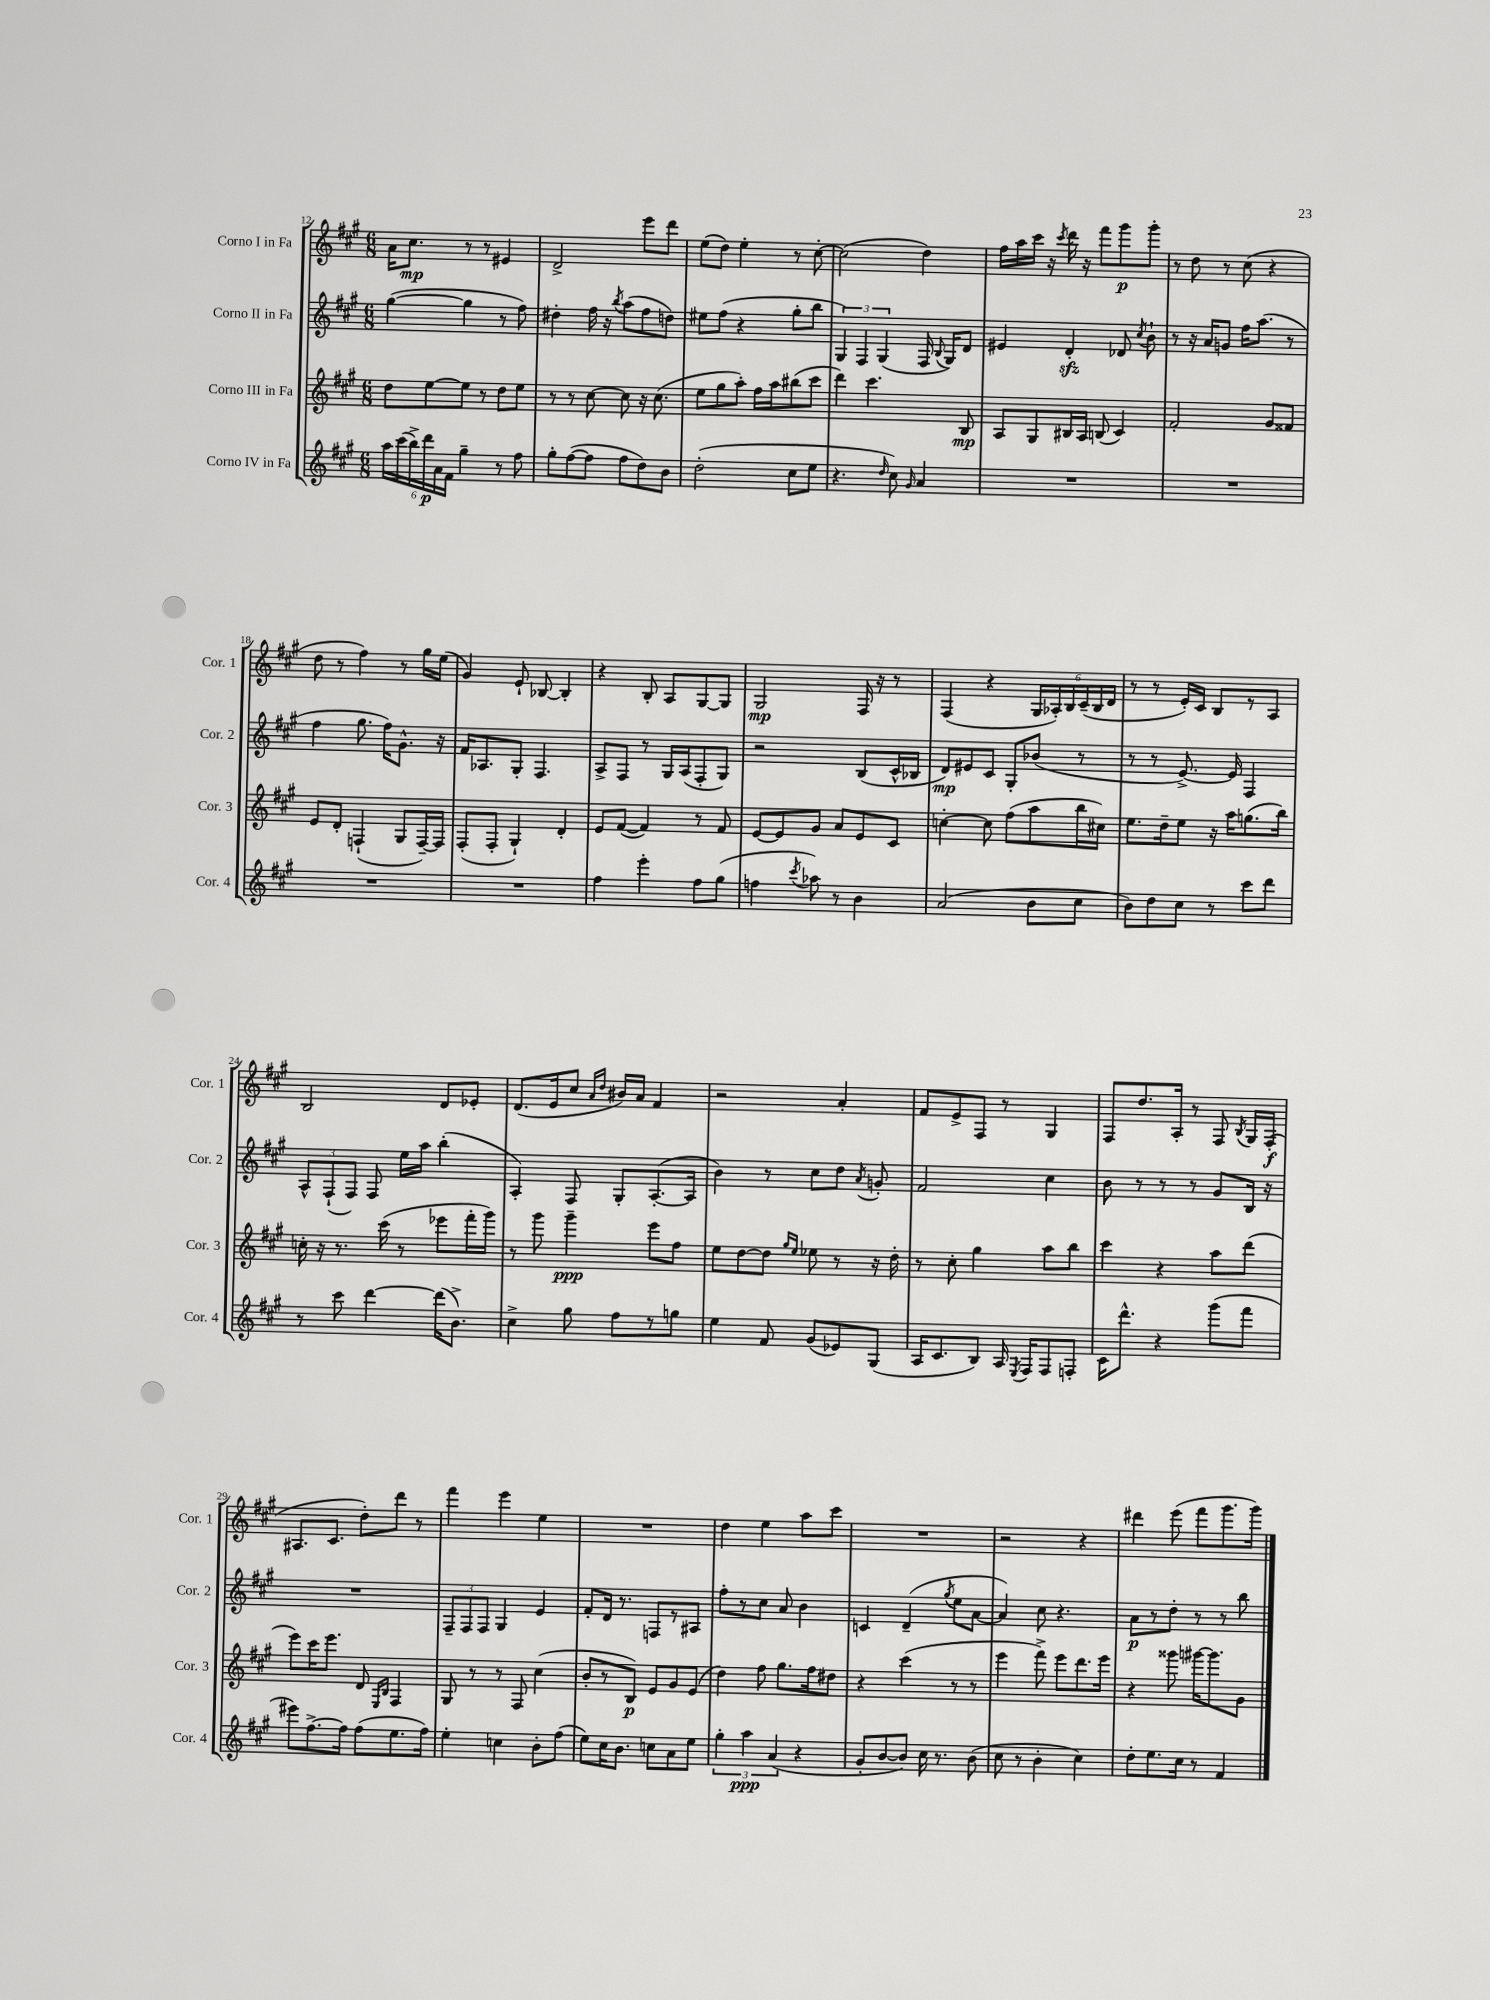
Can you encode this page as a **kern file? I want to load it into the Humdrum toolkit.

**kern	**dynam	**kern	**dynam	**kern	**dynam	**kern	**dynam
*part4	*part4	*part3	*part3	*part2	*part2	*part1	*part1
*staff4	*staff4	*staff3	*staff3	*staff2	*staff2	*staff1	*staff1
*I"Corno IV in Fa	*	*I"Corno III in Fa	*	*I"Corno II in Fa	*	*I"Corno I in Fa	*
*I'Cor. 4	*	*I'Cor. 3	*	*I'Cor. 2	*	*I'Cor. 1	*
*clefG2	*	*clefG2	*	*clefG2	*	*clefG2	*
*k[f#c#g#]	*	*k[f#c#g#]	*	*k[f#c#g#]	*	*k[f#c#g#]	*
*M6/8	*	*M6/8	*	*M6/8	*	*M6/8	*
=12	=12	=12	=12	=12	=12	=12	=12
24aa\LL	.	8dd\L	.	([4gg#\	.	16a\KL	.
(24ccc#\	.	.	.	.	.	.	.
.	.	.	.	.	.	8.cc#\J	mp
24bb^\)	.	.	.	.	.	.	.
24ddd\	p	[8ee\	.	.	.	.	.
24a\	.	.	.	.	.	.	.
24f#\JJ	.	.	.	.	.	.	.
4gg#~\	.	8ee\J]	.	4gg#\]	.	8r	.
.	.	8r	.	.	.	8r	.
8r	.	8dd\L	.	8r	.	4e#X/	.
8ff#\	.	8ee\J	.	8ff#\)	.	.	.
=13	=13	=13	=13	=13	=13	=13	=13
8gg#'\L	.	8r	.	4dd#X'\	.	2d^/	.
([8ff#\	.	8r	.	.	.	.	.
8ff#\J]	.	[8cc#\	.	16ff#\	.	.	.
.	.	.	.	16r	.	.	.
.	.	.	.	8qbb/	.	.	.
8ff#\L	.	8cc#\]	.	(8aa\L	.	.	.
8dd\)	.	16r	.	8ff#\	.	8eee\L	.
.	.	(8.cc#\	.	.	.	.	.
8b\J	.	.	.	8ddn\J)	.	8ddd\J	.
=14	=14	=14	=14	=14	=14	=14	=14
(2dd'\	.	8ee\L	.	8ee#X\L	.	(8ee\L	.
.	.	8gg#\	.	(8ff#\J	.	8dd\J)	.
.	.	8aa'\J)	.	4r	.	4ee'\	.
.	.	16ff#\LL	.	.	.	.	.
.	.	16aa\J	.	.	.	.	.
8cc#\L	.	(8bb#X\	.	8gg#'\L	.	8r	.
8ee\J	.	8ccc#\J	.	8bb\J	.	[8cc#'\	.
=15	=15	=15	=15	=15	=15	=15	=15
4.r	.	4ddd\)	.	6G#/)	.	(2cc#\]	.
.	.	.	.	6F#/	.	.	.
.	.	4.ccc#\	.	.	.	.	.
.	.	.	.	(6G#/	.	.	.
16qqdd/	.	.	.	.	.	.	.
8cc#\)	.	.	.	.	.	.	.
16qqg#/	.	.	.	.	.	.	.
4a/	.	.	.	16F#/	.	4dd\)	.
.	.	.	.	8qqB/	.	.	.
.	.	.	.	16G#/KL)	.	.	.
.	.	8B/	mp	8d/J	.	.	.
=16	=16	=16	=16	=16	=16	=16	=16
2.r	.	8A/L	.	4e#X/	.	16ff#\LL	.
.	.	.	.	.	.	16aa\	.
.	.	8G#/	.	.	.	16ccc#\JJ	.
.	.	.	.	.	.	16r	.
.	.	.	.	.	.	8qccc#/	.
.	.	16B#X/L	.	4dzz'/	.	16ddd\	.
.	.	16A/JJ	.	.	.	16r	.
.	.	(8Bn/	.	.	.	8fff#\L	.
.	.	4c#/)	.	8d-X/	.	8ggg#\	p
.	.	.	.	8qcc#/	.	.	.
.	.	.	.	8b`\	.	8ggg#'\J	.
=17	=17	=17	=17	=17	=17	=17	=17
2.r	.	2f#'/	.	8r	.	8r	.
.	.	.	.	16r	.	8dd\	.
.	.	.	.	16a/KL	.	.	.
.	.	.	.	8gn/J	.	8r	.
.	.	.	.	16ff#\KL	.	(8cc#\	.
.	.	.	.	(8.aa\J	.	.	.
.	.	8g#/L	.	.	.	4r	.
.	.	8f##X/J	.	8r	.	.	.
!!LO:LB:g=z
=18	=18	=18	=18	=18	=18	=18	=18
2.r	.	8e/L	.	4ff#\	.	8dd\	.
.	.	8d'/J	.	.	.	8r	.
.	.	(4Fn`/	.	8.gg#\	.	4ff#\)	.
.	.	.	.	16ff#\KL)	.	.	.
.	.	8G#/L	.	8.g#^^\J	.	8r	.
.	.	[16F~/L)	.	.	.	16gg#\LL	.
.	.	16F/JJ]	.	16r	.	(16ee\JJ	.
=19	=19	=19	=19	=19	=19	=19	=19
2.r	.	(8F#'/L	.	16f#/KL	.	4g#/)	.
.	.	.	.	8.A-X/	.	.	.
.	.	8F#'/J	.	.	.	.	.
.	.	4G#`/)	.	8G#'/J	.	8e`/	.
.	.	.	.	4.F#/	.	[8B-X/	.
.	.	4d'/	.	.	.	4B-'/]	.
=20	=20	=20	=20	=20	=20	=20	=20
4ff#\	.	8e/L	.	8A^/L	.	4r	.
.	.	([8f#/J	.	8F#/J	.	.	.
4eee'\	.	4f#/])	.	8r	.	8B'/	.
.	.	.	.	16G#/LL	.	8A/L	.
.	.	.	.	(16A/J	.	.	.
8ff#\L	.	8r	.	8F#'/	.	[8G#/	.
(8gg#\J	.	8f#/	.	8G#/J)	.	8G#/J]	.
=21	=21	=21	=21	=21	=21	=21	=21
4ffn\	.	[8e/L	.	2r	.	2G#/	mp
.	.	8e/]	.	.	.	.	.
8qccc#/	.	.	.	.	.	.	.
8aa-X\)	.	8g#/J	.	.	.	.	.
8r	.	8a/L	.	.	.	.	.
4b\	.	8e/	.	(8B/L	.	16F#/	.
.	.	.	.	.	.	16r	.
.	.	8c#/J	.	16c#^^/L	.	8r	.
.	.	.	.	16B-X/JJ	.	.	.
=22	=22	=22	=22	=22	=22	=22	=22
(2a/	.	[4ccn'\	.	8d/L)	mp	(4F#/	.
.	.	.	.	8e#X/	.	.	.
.	.	8cc\]	.	8c#/J	.	4r	.
.	.	(8ff#\L	.	8G#'/L	.	.	.
8b\L	.	8aa\	.	(8b-X/J	.	24G#/LL	.
.	.	.	.	.	.	24A-X'/)	.
.	.	.	.	.	.	24B/	.
8cc#\J	.	16bb\L	.	8r	.	(24c#~/	.
.	.	.	.	.	.	24B/	.
.	.	16cc#X\JJ)	.	.	.	.	.
.	.	.	.	.	.	24d/JJ	.
=23	=23	=23	=23	=23	=23	=23	=23
8b\L)	.	8.ee\L	.	8r	.	8r	.
8dd\	.	.	.	8r	.	8r	.
.	.	16dd~\k	.	.	.	.	.
8cc#\J	.	8ee\J	.	[8.e^/)	.	16e'/LL)	.
.	.	.	.	.	.	16c#/JJ	.
8r	.	16r	.	.	.	8B/L	.
.	.	16aa\KL	.	16e/]	.	.	.
8ccc#\L	.	(8.ggn\	.	4F#/	.	8r	.
8ddd\J	.	.	.	.	.	8A/J	.
.	.	16bb\Jk)	.	.	.	.	.
!!LO:LB:g=z
=24	=24	=24	=24	=24	=24	=24	=24
8r	.	16ccn'\	.	12A^^/L	.	2B/	.
.	.	16r	.	.	.	.	.
.	.	.	.	(12F#`/	.	.	.
8ccc#\	.	8.r	.	.	.	.	.
.	.	.	.	12F#/J)	.	.	.
[4ddd\	.	.	.	8F#/	.	.	.
.	.	(16ccc#\	.	.	.	.	.
.	.	8r	.	16ee\LL	.	.	.
.	.	.	.	16aa\JJ	.	.	.
(16ddd\KL]	.	8eee-X\L	.	(4bb'\	.	8d/L	.
8.b^\J)	.	.	.	.	.	.	.
.	.	16fff#'\L	.	.	.	8e-X'/J	.
.	.	16ggg#\JJ)	.	.	.	.	.
=25	=25	=25	=25	=25	=25	=25	=25
4cc#^\	.	8r	.	4A'/)	.	(8.d/L	.
.	.	8ggg#\	.	.	.	.	.
.	.	.	.	.	.	16e/k	.
8gg#\	.	4ggg#~\	ppp	8F#/	.	8cc#/J	.
.	.	.	.	.	.	16qqa/LL	.
.	.	.	.	.	.	16qqdd/JJ	.
8ff#\L	.	.	.	8G#'/L	.	16b#X/LL)	.
.	.	.	.	.	.	16a/JJ	.
8r	.	8eee\L	.	([8.A'/	.	4f#/	.
8ggn\J	.	8ff#\J	.	.	.	.	.
.	.	.	.	16A/Jk]	.	.	.
=26	=26	=26	=26	=26	=26	=26	=26
4ee\	.	8ee\L	.	4b\)	.	2r	.
.	.	[8dd\	.	.	.	.	.
8f#/	.	8dd\J]	.	8r	.	.	.
.	.	16qqgg#/LL	.	.	.	.	.
.	.	16qqee/JJ	.	.	.	.	.
(8g#/L	.	8ee-X\	.	8cc#\L	.	.	.
8e-X/)	.	8r	.	8dd\J	.	4a'/	.
.	.	.	.	8qa/	.	.	.
(8G#/J	.	16r	.	8gn'/	.	.	.
.	.	16dd'\	.	.	.	.	.
=27	=27	=27	=27	=27	=27	=27	=27
16A/KL	.	8r	.	2f#/	.	8f#/L	.
8.c#/	.	.	.	.	.	.	.
.	.	8cc#'\	.	.	.	8e^/	.
8B/J)	.	4gg#\	.	.	.	8F#/J	.
16A/	.	.	.	.	.	8r	.
8qE/	.	.	.	.	.	.	.
16F#/KL	.	.	.	.	.	.	.
8F#/	.	8aa\L	.	4cc#\	.	4G#/	.
8Fn'/J	.	8bb\J	.	.	.	.	.
=28	=28	=28	=28	=28	=28	=28	=28
16c#\KL	.	4ccc#\	.	8b\	.	8F#/L	.
8.ddd^^\J	.	.	.	.	.	.	.
.	.	.	.	8r	.	8.dd/	.
4r	.	4r	.	8r	.	.	.
.	.	.	.	.	.	16A'/Jk	.
.	.	.	.	8r	.	8r	.
(8ggg#\L	.	8aa\L	.	8g#/L	.	8F#/	.
.	.	.	.	.	.	8qB/	.
8fff#\J	.	(8ddd\J	.	16B/Jk	.	16G#/LL	.
.	.	.	.	16r	.	(16F#'/JJ	f
!!LO:LB:g=z
=29	=29	=29	=29	=29	=29	=29	=29
8eee#X\L)	.	8eee\L)	.	2.r	.	8.A#X/L	.
[8.ff#^\	.	16ccc#\K	.	.	.	.	.
.	.	8.eee\J	.	.	.	8.c#/J	.
16ff#\Jk]	.	.	.	.	.	.	.
(8ff#\L	.	8d/	.	.	.	8dd'\L)	.
.	.	16qqE/LL	.	.	.	.	.
.	.	16qqB/JJ	.	.	.	.	.
8.ee\	.	4F#/	.	.	.	8ddd\J	.
.	.	.	.	.	.	8r	.
16ff#\Jk)	.	.	.	.	.	.	.
=30	=30	=30	=30	=30	=30	=30	=30
4ee'\	.	8G#/	.	12F#~/L	.	4fff#\	.
.	.	.	.	12F#/	.	.	.
.	.	8r	.	.	.	.	.
.	.	.	.	12F#/J	.	.	.
4ccn\	.	8r	.	4G#/	.	4eee\	.
.	.	8F#/	.	.	.	.	.
8b'\L	.	(4cc#\	.	4e/	.	4ee\	.
(8ff#\J	.	.	.	.	.	.	.
=31	=31	=31	=31	=31	=31	=31	=31
8ee\L)	.	8b'/L	.	8f#'/L	.	2.r	.
16cc#\K	.	8r	.	16d/Jk	.	.	.
8.b\J	.	.	.	8.r	.	.	.
.	.	8B/J)	p	.	.	.	.
8ccn\L	.	8e/L	.	8Fn/L	.	.	.
8a\	.	8g#/	.	8r	.	.	.
8ee\J	.	(8e/J	.	8A#X/J	.	.	.
=32	=32	=32	=32	=32	=32	=32	=32
6gg#'\	.	4dd\)	.	8ff#'\L	.	4dd\	.
.	.	.	.	8r	.	.	.
6aa\	ppp	.	.	.	.	.	.
.	.	8ff#\	.	8cc#\J	.	4ee\	.
(6a/	.	.	.	.	.	.	.
.	.	8.gg#\L	.	8a/	.	.	.
4r	.	.	.	4b\	.	8aa\L	.
.	.	16ff#\k	.	.	.	.	.
.	.	8dd#X\J	.	.	.	8ccc#\J	.
=33	=33	=33	=33	=33	=33	=33	=33
8g#'/L	.	4r	.	4cn/	.	2.r	.
[8b/	.	.	.	.	.	.	.
8b/J])	.	(4ccc#\	.	(4d~/	.	.	.
16cc#\	.	.	.	.	.	.	.
8.r	.	.	.	.	.	.	.
.	.	.	.	8qgg#/	.	.	.
.	.	8r	.	8ee\L	.	.	.
(8b\	.	8r	.	[8a\J	.	.	.
=34	=34	=34	=34	=34	=34	=34	=34
8cc#\	.	4eee\	.	4a/])	.	2r	.
8r	.	.	.	.	.	.	.
4b'\	.	8fff#^\)	.	8cc#\	.	.	.
.	.	8eee\L	.	4.r	.	.	.
4cc#\)	.	8.ddd\	.	.	.	4r	.
.	.	16eee\Jk	.	.	.	.	.
=35	=35	=35	=35	=35	=35	=35	=35
8dd'\L	.	4r	.	8a\L	p	4ddd#X\	.
8.ee\	.	.	.	8r	.	.	.
.	.	8ggg##X\	.	8dd'\J	.	(8eee\	.
16cc#\Jk	.	.	.	.	.	.	.
8r	.	[16ggg#X\KL	.	8r	.	8fff#\L	.
.	.	8.ggg#\]	.	.	.	.	.
4f#/	.	.	.	8r	.	8.ggg#\	.
.	.	8g#\J	.	8bb\	.	.	.
.	.	.	.	.	.	16ggg#\Jk)	.
==	==	==	==	==	==	==	==
*-	*-	*-	*-	*-	*-	*-	*-
